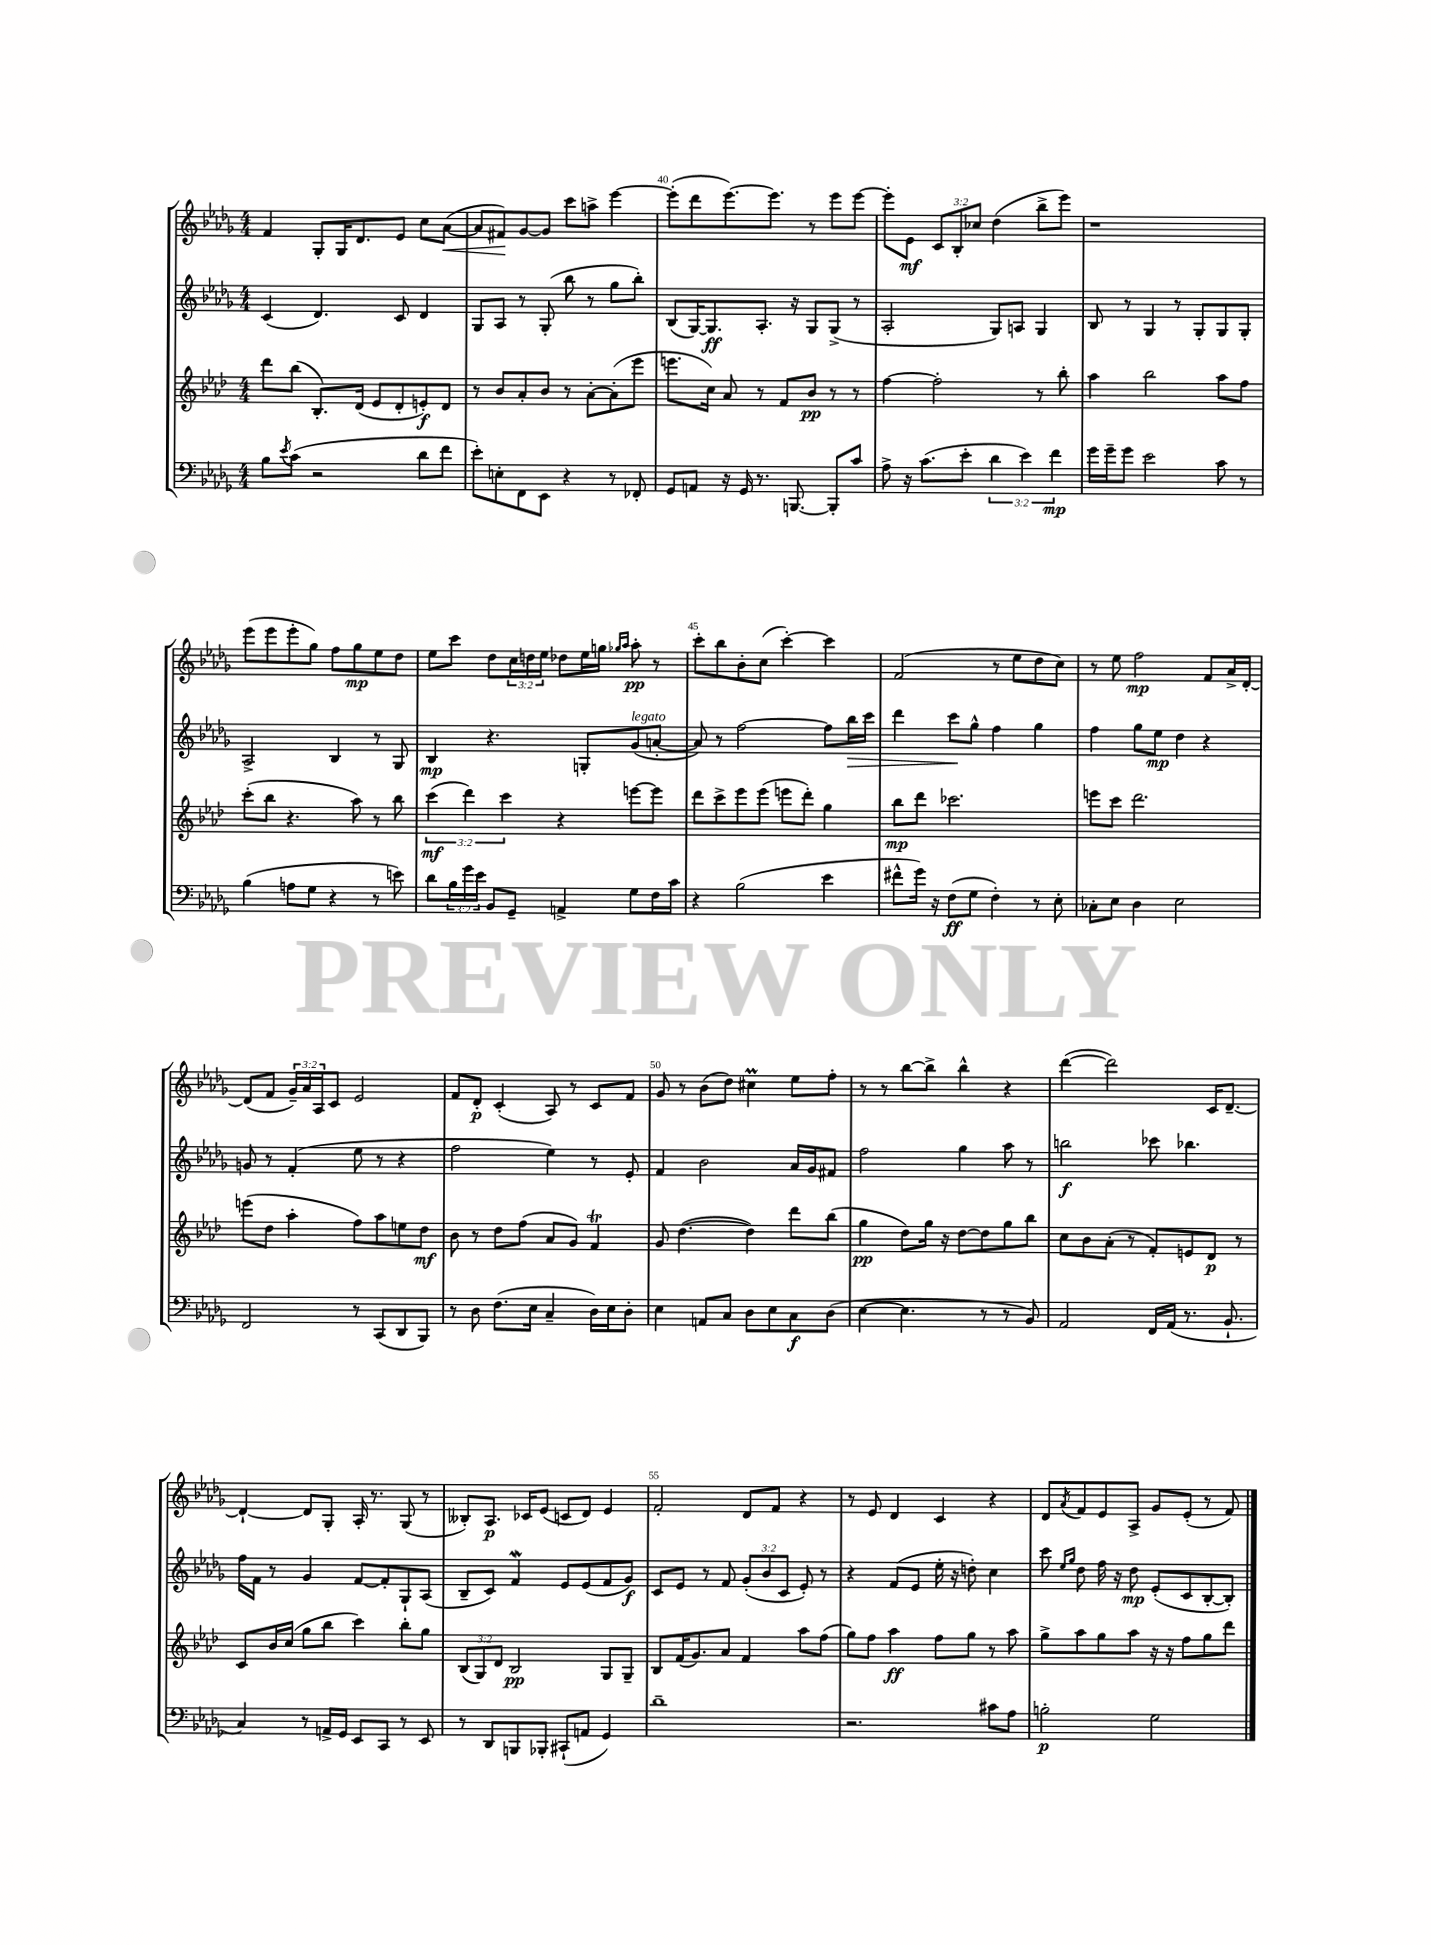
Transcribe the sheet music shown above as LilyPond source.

<<
\new StaffGroup <<
\new Staff = "s0" {
    \clef treble \key des \major \numericTimeSignature \time 4/4 \override Staff.TupletNumber.text = #tuplet-number::calc-fraction-text
    f'4 ges8-. ges16 des'8. ees'8 c''8 aes'8~\<( |
    aes'8 fis'8\!) ges'8~ ges'8 c'''8 a''8-> ees'''4~ |
    ees'''8-.( des'''8 ees'''8.~) ees'''8. r8 ees'''8 ees'''8~ |
    ees'''8-. ees'8\mf \tuplet 3/2 { c'8 bes8-. ces''8 } des''4( bes''8-> ees'''8) |
    r1 |
    ees'''8( ees'''8 ees'''8-. ges''8) f''8 ges''8\mp ees''8 des''8 |
    ees''8 c'''8 des''8 \tuplet 3/2 { c''16 d''16 ees''16 } des''8 ees''16 g''16 \grace { ges''16 aes''16 } aes''8-.\pp r8 |
    c'''8-. bes''8 bes'8-. c''8( c'''4~-.) c'''4 |
    f'2( r8 ees''8 des''8 c''8) |
    r8 ees''8 f''2\mp f'8 aes'16-> des'16~-. |
    des'8( f'8 \tuplet 3/2 { ges'16--) aes'16 aes16 } c'8 ees'2 |
    f'8 des'8-.\p c'4-.( aes8) r8 c'8 f'8 |
    ges'8 r8 bes'8( des''8) cis''4\prall ees''8 f''8-. |
    r8 r8 bes''8~ bes''8-> bes''4-^ r4 |
    des'''4~( des'''2) c'16 des'8.~-- |
    des'4~-! des'8 ges8-. aes16-. r8. ges8( r8 |
    beses8-.) aes8.\p ces'16 ees'8( c'8 des'8) ees'4 |
    f'2-. des'8 f'8 r4 |
    r8 ees'8 des'4 c'4 r4 |
    des'8 \acciaccatura { aes'8 } f'8 ees'8 aes8-> ges'8 ees'8-.( r8 f'8) \bar "|." |
}
\new Staff = "s1" {
    \clef treble \key des \major \numericTimeSignature \time 4/4 \override Staff.TupletNumber.text = #tuplet-number::calc-fraction-text
    c'4( des'4.) c'8 des'4 |
    ges8 aes8 r8 ges8-.( bes''8 r8 ges''8 bes''8-.) |
    bes8( ges16~) ges8.\ff aes8.-. r16 ges8 ges8->( r8 |
    aes2-. ges8) a8 ges4 |
    bes8 r8 ges4 r8 ges8-. ges8 ges8-. |
    aes2-> bes4 r8 ges8 |
    bes4\mp r4. g8-. ges'8^\markup { \italic "legato" }( a'8~-. |
    a'8) r8 f''2~ f''8 bes''16\> c'''16 |
    des'''4 c'''8\! ges''8-^ f''4 ges''4 |
    f''4 ges''8 ees''8\mp des''4 r4 |
    g'8 r8 f'4-.( ees''8 r8 r4 |
    f''2 ees''4) r8 ees'8-. |
    f'4 bes'2 aes'16 ges'16 fis'8 |
    f''2 ges''4 aes''8 r8 |
    b''2\f ces'''8 bes''4. |
    f''16 f'16 r8 ges'4 f'8~ f'8-. ges8-! aes8( |
    bes8-- c'8) f'4\mordent ees'8 ees'8( f'8 ges'8\f) |
    c'8 ees'8 r8 f'8 \tuplet 3/2 { ges'8-.( bes'8 c'8 } ees'8-.) r8 |
    r4 f'8( ees'8 ees''16-. r16 d''8-.) c''4 |
    c'''8 \grace { ees''16 ges''16 } des''8 f''16 r16 des''8\mp ees'8-.( c'8 bes8~-. bes8-.) \bar "|." |
}
\new Staff = "s2" {
    \clef treble \key aes \major \numericTimeSignature \time 4/4 \override Staff.TupletNumber.text = #tuplet-number::calc-fraction-text
    des'''8 bes''8( bes8.-.) des'16( ees'8 des'8-. e'8-.\f) des'8 |
    r8 bes'8 aes'8-. bes'8 r8 aes'8~-. aes'8-.( ees'''8 |
    e'''8. c''16) aes'8 r8 f'8 bes'8\pp r8 r8 |
    f''4~ f''2-. r8 bes''8-. |
    aes''4 bes''2 aes''8 f''8 |
    c'''8-.( bes''8 r4. aes''8) r8 bes''8 |
    \tuplet 3/2 { c'''4\mf( des'''4) c'''4 } r4 e'''8~ e'''8 |
    des'''8 c'''8-> ees'''8 ees'''8( e'''8 des'''8-.) g''4 |
    bes''8\mp des'''8 ces'''2. |
    e'''8 c'''8 des'''2. |
    e'''8( des''8 aes''4-. f''8) aes''8 e''8 des''8\mf |
    bes'8 r8 des''8 f''8( aes'8 g'8) f'4\trill |
    g'8 des''4.~( des''4) des'''8 bes''8( |
    g''4\pp des''8) g''16 r16 des''8~ des''8 g''8 bes''8 |
    c''8 bes'8 aes'8-.( r8 f'8-.) e'8 des'8\p r8 |
    c'8 bes'16 c''16( g''8 bes''8 c'''4) bes''8-. g''8 |
    \tuplet 3/2 { bes8( g8) des'8 } bes2\pp g8 g8-- |
    bes8 f'16( g'8.) aes'8 f'4 aes''8 f''8( |
    g''8) f''8 aes''4\ff f''8 g''8 r8 aes''8 |
    g''8-> aes''8 g''8 aes''8 r16 r16 f''8 g''8 des'''8 \bar "|." |
}
\new Staff = "s3" {
    \clef bass \key des \major \numericTimeSignature \time 4/4 \override Staff.TupletNumber.text = #tuplet-number::calc-fraction-text
    bes8 \acciaccatura { ees'8 } c'8( r2 des'8 f'8 |
    ees'8-.) e8-. f,8 ees,8 r4 r8 fes,8-. |
    ges,8 a,8 r16 ges,16 r8. b,,8.~ b,,8-. c'8 |
    aes8-> r16 c'8.( ees'8-. \tuplet 3/2 { des'4 ees'4) f'4\mp } |
    ges'16 ges'16-- ges'8 ees'2 c'8 r8 |
    bes4( a8 ges8 r4 r8 e'8) |
    des'8 \tuplet 3/2 { bes16 ges'16 ees'16 } bes,8 ges,8-- a,4-> ges8 f16 c'16 |
    r4 bes2( ees'4 |
    fis'8-^ ges'16) r16 f8\ff( ges8 f4-.) r8 ees8-. |
    ces8-. ees8 des4 ees2 |
    f,2 r8 c,8( des,8 bes,,8) |
    r8 des8 f8.( ees16 c4-- des16) ees16 des8-. |
    ees4 a,8 c8 des8 ees8 c8\f des8( |
    ees4~ ees4. r8 r8 bes,8) |
    aes,2 f,16 aes,16( r8. bes,8.-! |
    c4) r8 a,16-> ges,16 ees,8 c,8 r8 ees,8 |
    r8 des,8 b,,8 bes,,8-. cis,8-!( a,8 ges,4) |
    des'1-- |
    r2. cis'8 aes8 |
    b2-.\p ges2 \bar "|." |
}
>>
>>
\layout { \context { \Score currentBarNumber = #38 \override BarNumber.break-visibility = ##(#f #t #t) barNumberVisibility = #(every-nth-bar-number-visible 5) } }
